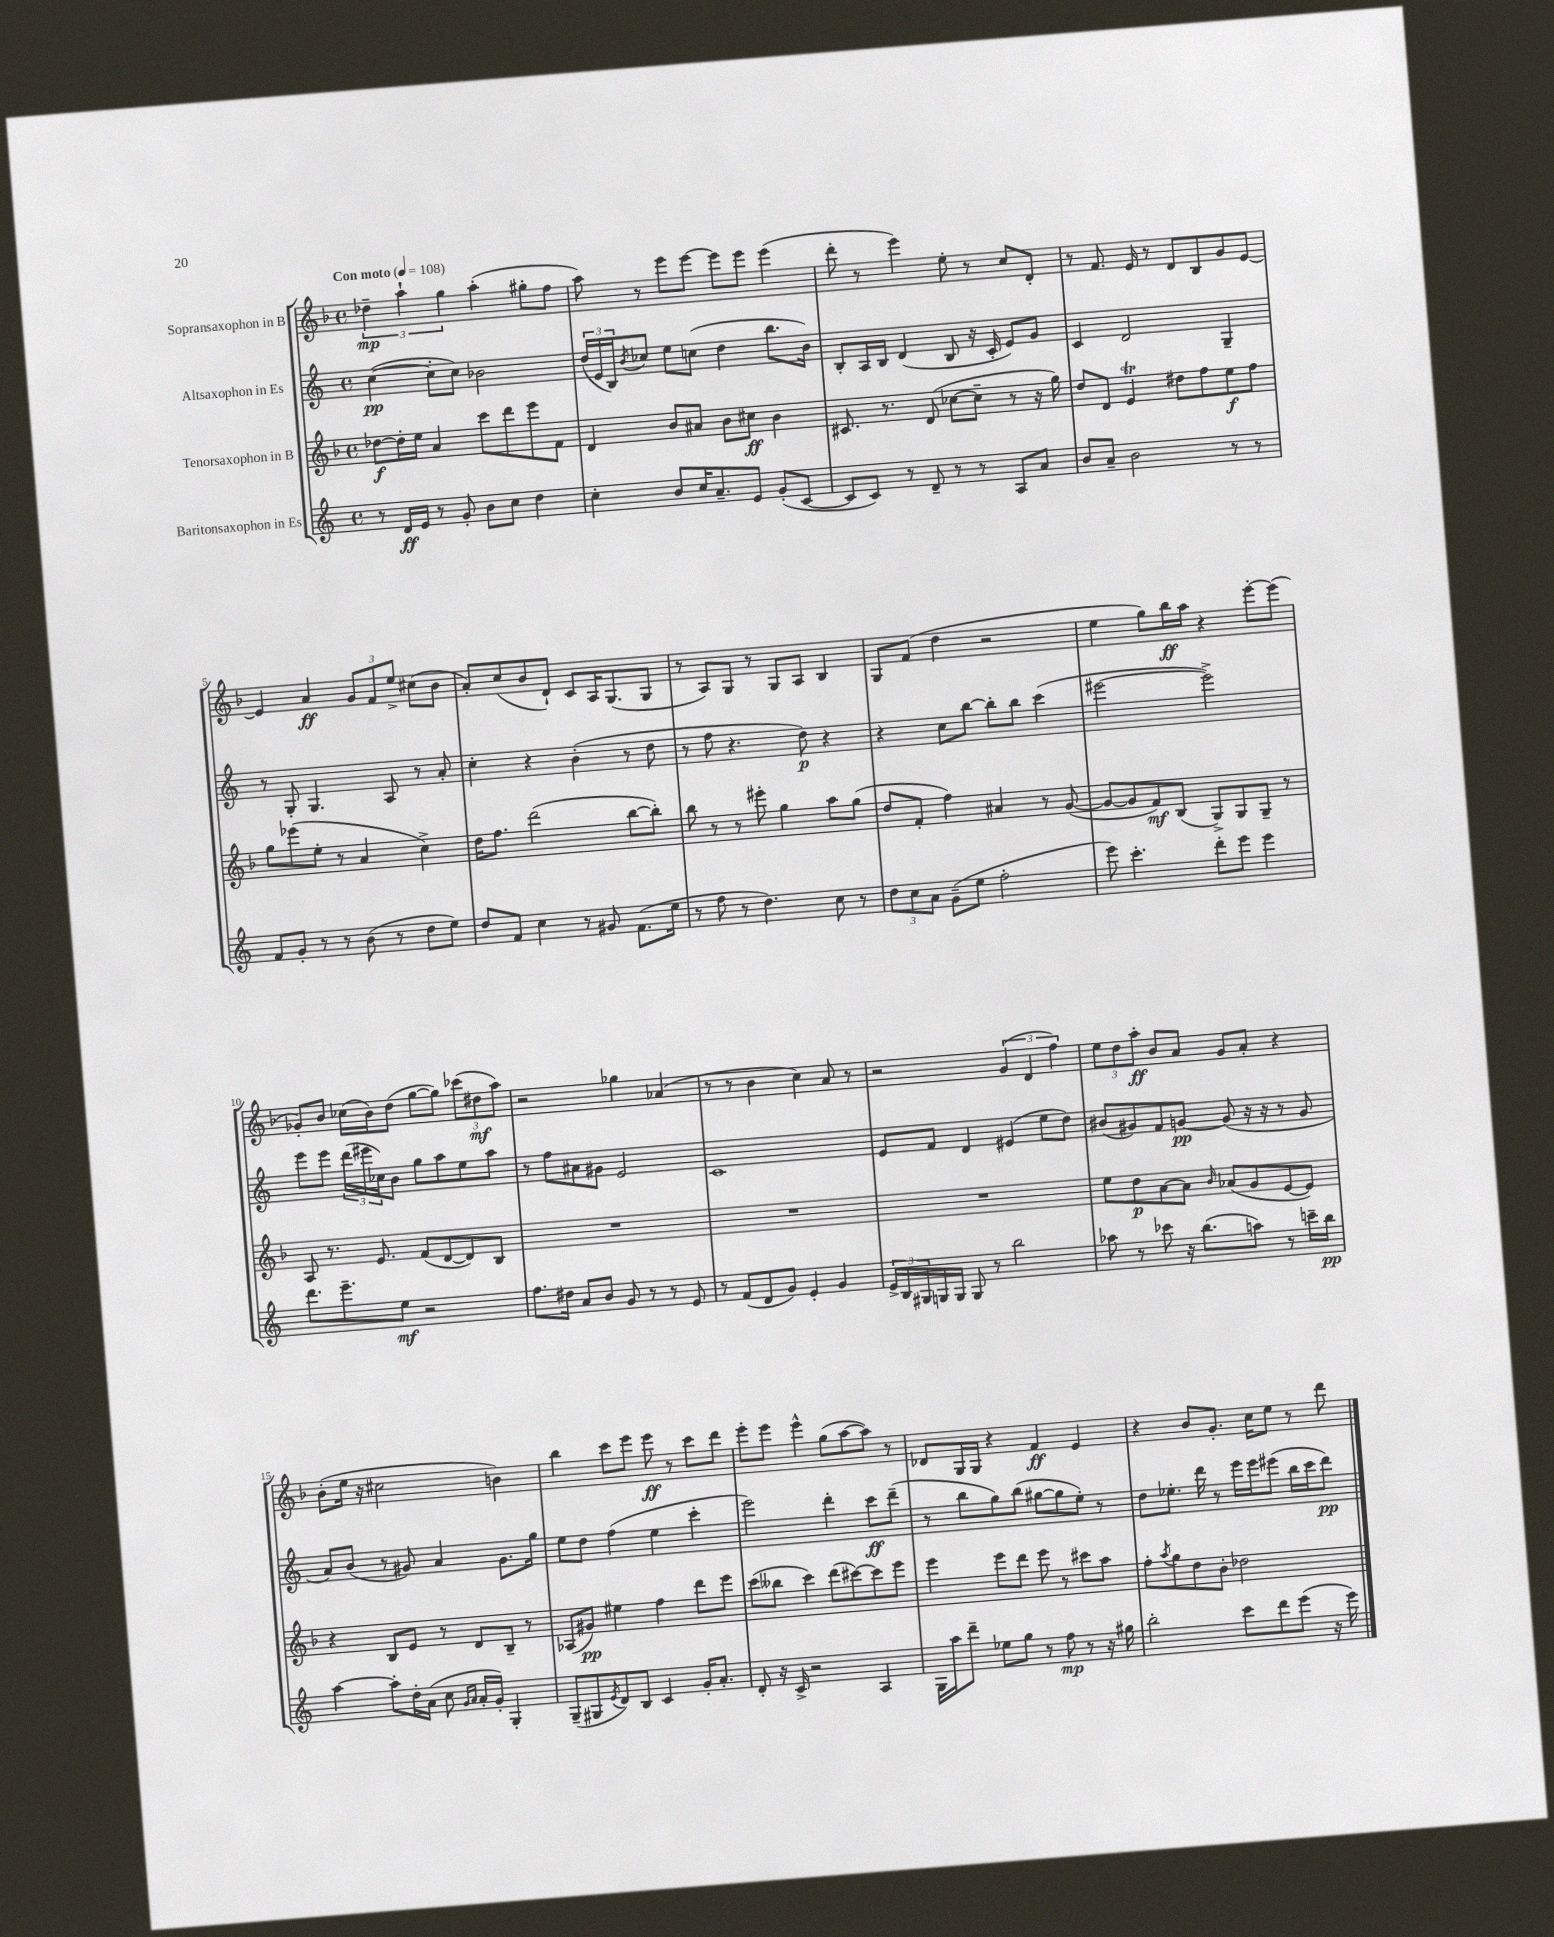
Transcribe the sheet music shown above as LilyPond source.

<<
\new StaffGroup <<
\new Staff = "s0" \with { instrumentName = "Sopransaxophon in B" } {
    \clef treble \key f \major \defaultTimeSignature \time 4/4 \tempo "Con moto" 4 = 108
    \tuplet 3/2 { des''4--\mp a''4-! g''4 } a''4-.( gis''8-. f''8 |
    a''8) r8 e'''8 e'''8~ e'''8 e'''8 e'''4( |
    d'''8-. r8 e'''4) e''8-. r8 c''8 d'8-. |
    r8 f'8. e'16 r8 d'8 bes8 g'8 e'8~ |
    e'4 a'4\ff \tuplet 3/2 { g'8 f'8 e''8-> } cis''8( bes'8 |
    a'8-.) c''8( bes'8 d'8-!) c'8 a16 g8.( g8 |
    r8 a8) g8 r8 g8 a8 bes4 |
    g8 f'8( d''4 r2 |
    e''4 g''8) bes''16\ff a''16 r4 e'''8~-. e'''8( |
    ges'8-.) bes'8 ces''16( bes'16) d''8( g''8~ g''8) \tuplet 3/2 { ces'''8( dis''8\mf a''8) } |
    r2 ges''4 aes'4( |
    r8 r8 bes'4 c''4) a'8 r8 |
    r2 \tuplet 3/2 { g'4( d'4 f''4) } |
    \tuplet 3/2 { e''8 d''8 a''8-.\ff } bes'8 a'8 g'8 a'8-. r4 |
    bes'8-.( e''16 r16 cis''2 b'4) |
    bes''4 c'''8 e'''8 e'''8\ff r8 c'''8 d'''8 |
    e'''8-. e'''8 e'''4-^ g''8( a''8~ a''8) r8 |
    des'8 g16 g16 r4 f'4\ff e'4 |
    r4 bes'8 g'8.-. c''16 e''8 r8 d'''8 \bar "|." |
}
\new Staff = "s1" \with { instrumentName = "Altsaxophon in Es" } {
    \clef treble \key c \major \defaultTimeSignature \time 4/4
    c''4~\pp( c''8-. c''8) bes'2 |
    \tuplet 3/2 { d''16( e'16 b16) } \acciaccatura { b'8 } ces''8 e''8 c''8( d''4 b''8. b'16) |
    b8-. a16 b16 d'4( b8 r16 c'16-. e'8) g'8 |
    c'4 d'2 g4-- |
    r8 g8-. g4. a8 r8 a'8-. |
    c''4-. r4 b'4-.( r8 d''8 |
    r8 f''8 r4. d''8\p) r4 |
    r4 c''8 b''8~ b''8-. b''8 c'''4( |
    eis'''2~ eis'''2->) |
    e'''8 e'''8 \tuplet 3/2 { d'''16( eis'''16 ces''16) } b'8 g''8 a''8 e''8 a''8 |
    r8 f''8 ais'8 gis'8 e'2 |
    c'1 |
    e'8 f'8 d'4 eis'4( e''8 d''8) |
    bis'8( gis'8) f'8 g'8~\pp g'8( r16 r16 r8 g'8 |
    a'8) b'8( r8 gis'8) a'4 gis'8. g''16 |
    e''8 d''8 f''4( e''4 c'''4-. |
    e'''2) d'''4-. c'''8\ff d'''8--( |
    r8 b''8 g''8) b''8( gis''8~ gis''8 e''8-.) r8 |
    d''8 ees''8.-. d'''16 r8 e'''16 e'''16 eis'''8( b''16 c'''16 d'''8\pp) \bar "|." |
}
\new Staff = "s2" \with { instrumentName = "Tenorsaxophon in B" } {
    \clef treble \key f \major \defaultTimeSignature \time 4/4
    des''8~\f des''16-. e''16 a'4 c'''8 d'''8 e'''8 f'8 |
    d'4 bes'8 ais'8 bes'8 cis''8\ff bes'4 |
    cis'8. r8. d'8( ces''8~ ces''8-- r8 r16 g''16) |
    d''8 d'8 e'4\trill dis''8 f''8 e''8\f f''8 |
    g''8 ees'''8( e''8-. r8 a'4 c''4->) |
    d''16 f''8. d'''2( bes''8~ bes''8-.) |
    bes''8 r8 r8 eis'''8-. g''4 a''8 g''8( |
    d''8 f'8-. f''4) ais'4 r8 g'8~( |
    g'8~ g'8 f'8\mf) bes8( g8->) g8 g8-- r8 |
    a8 r8. e'8. f'8( d'8~ d'8) bes8 |
    R1 |
    R1 |
    R1 |
    e''8 d''8\p a'8~ a'8 \grace { bes'16 } aes'8( g'8 e'8~ e'8) |
    r4 bes8 e'8 r8 d'8 bes8-- r8 |
    aes8( gis'8\pp) eis''4 f''4 d'''8 e'''8 |
    c'''8( beses''8 c'''4) d'''8( cis'''8~) cis'''8 e'''8 |
    e'''4 e'''8 d'''8 e'''8 r8 cis'''8 a''8 |
    f''8-. \acciaccatura { a''8 } g''8 d''8 bes'8-. des''2 \bar "|." |
}
\new Staff = "s3" \with { instrumentName = "Baritonsaxophon in Es" } {
    \clef treble \key c \major \defaultTimeSignature \time 4/4
    r8 d'16\ff e'16 r8 g'8-. b'8 c''8 d''4 |
    c''4-. b'8 c''16 a'8.-- e'8 g'8-.( c'8~ |
    c'8 c'8) r8 d'8-- r8 r8 a8 a'8 |
    b'8 a'8-- b'2 r8 r8 |
    f'8 g'8-. r8 r8 b'8( r8 d''8 e''8) |
    d''8 f'8 c''4 r8 gis'8 f'8.( e''16 |
    r8 f''8 r8 d''4.) c''8 r8 |
    \tuplet 3/2 { d''8 c''8 a'8 } g'8--( e''8 f''2-. |
    e'''8) c'''4.-. d'''8-. e'''8 e'''4 |
    d'''8. e'''8.-- e''8\mf r2 |
    f''8. dis''16 a'8 b'8 g'8 r8 r8 e'8 |
    r8 f'8( d'8 g'8) e'4-. g'4 |
    \tuplet 3/2 { e'16-> b16 gis16 } g16 g16 g8 r8 b''2 |
    aes''8 r8 ces'''8 r16 b''8.( a''8) r8 c'''16-- b''16\pp |
    a''4~ a''8-. d''16-. a'16( c''8 \grace { g'16 a'16 } a'16-. g'16-.) g4-. |
    g8--( gis8 \acciaccatura { e'8 } d'8) b8 c'4 g'16-. a'8.-. |
    d'8-. r16 c'16-> r2 a4 |
    g16 a''16 d'''8-- ees''8 g''8 r8 f''8\mp r8 r16 gis''16 |
    b''2-. c'''8 d'''8 e'''8( r16 e'''16) \bar "|." |
}
>>
>>
